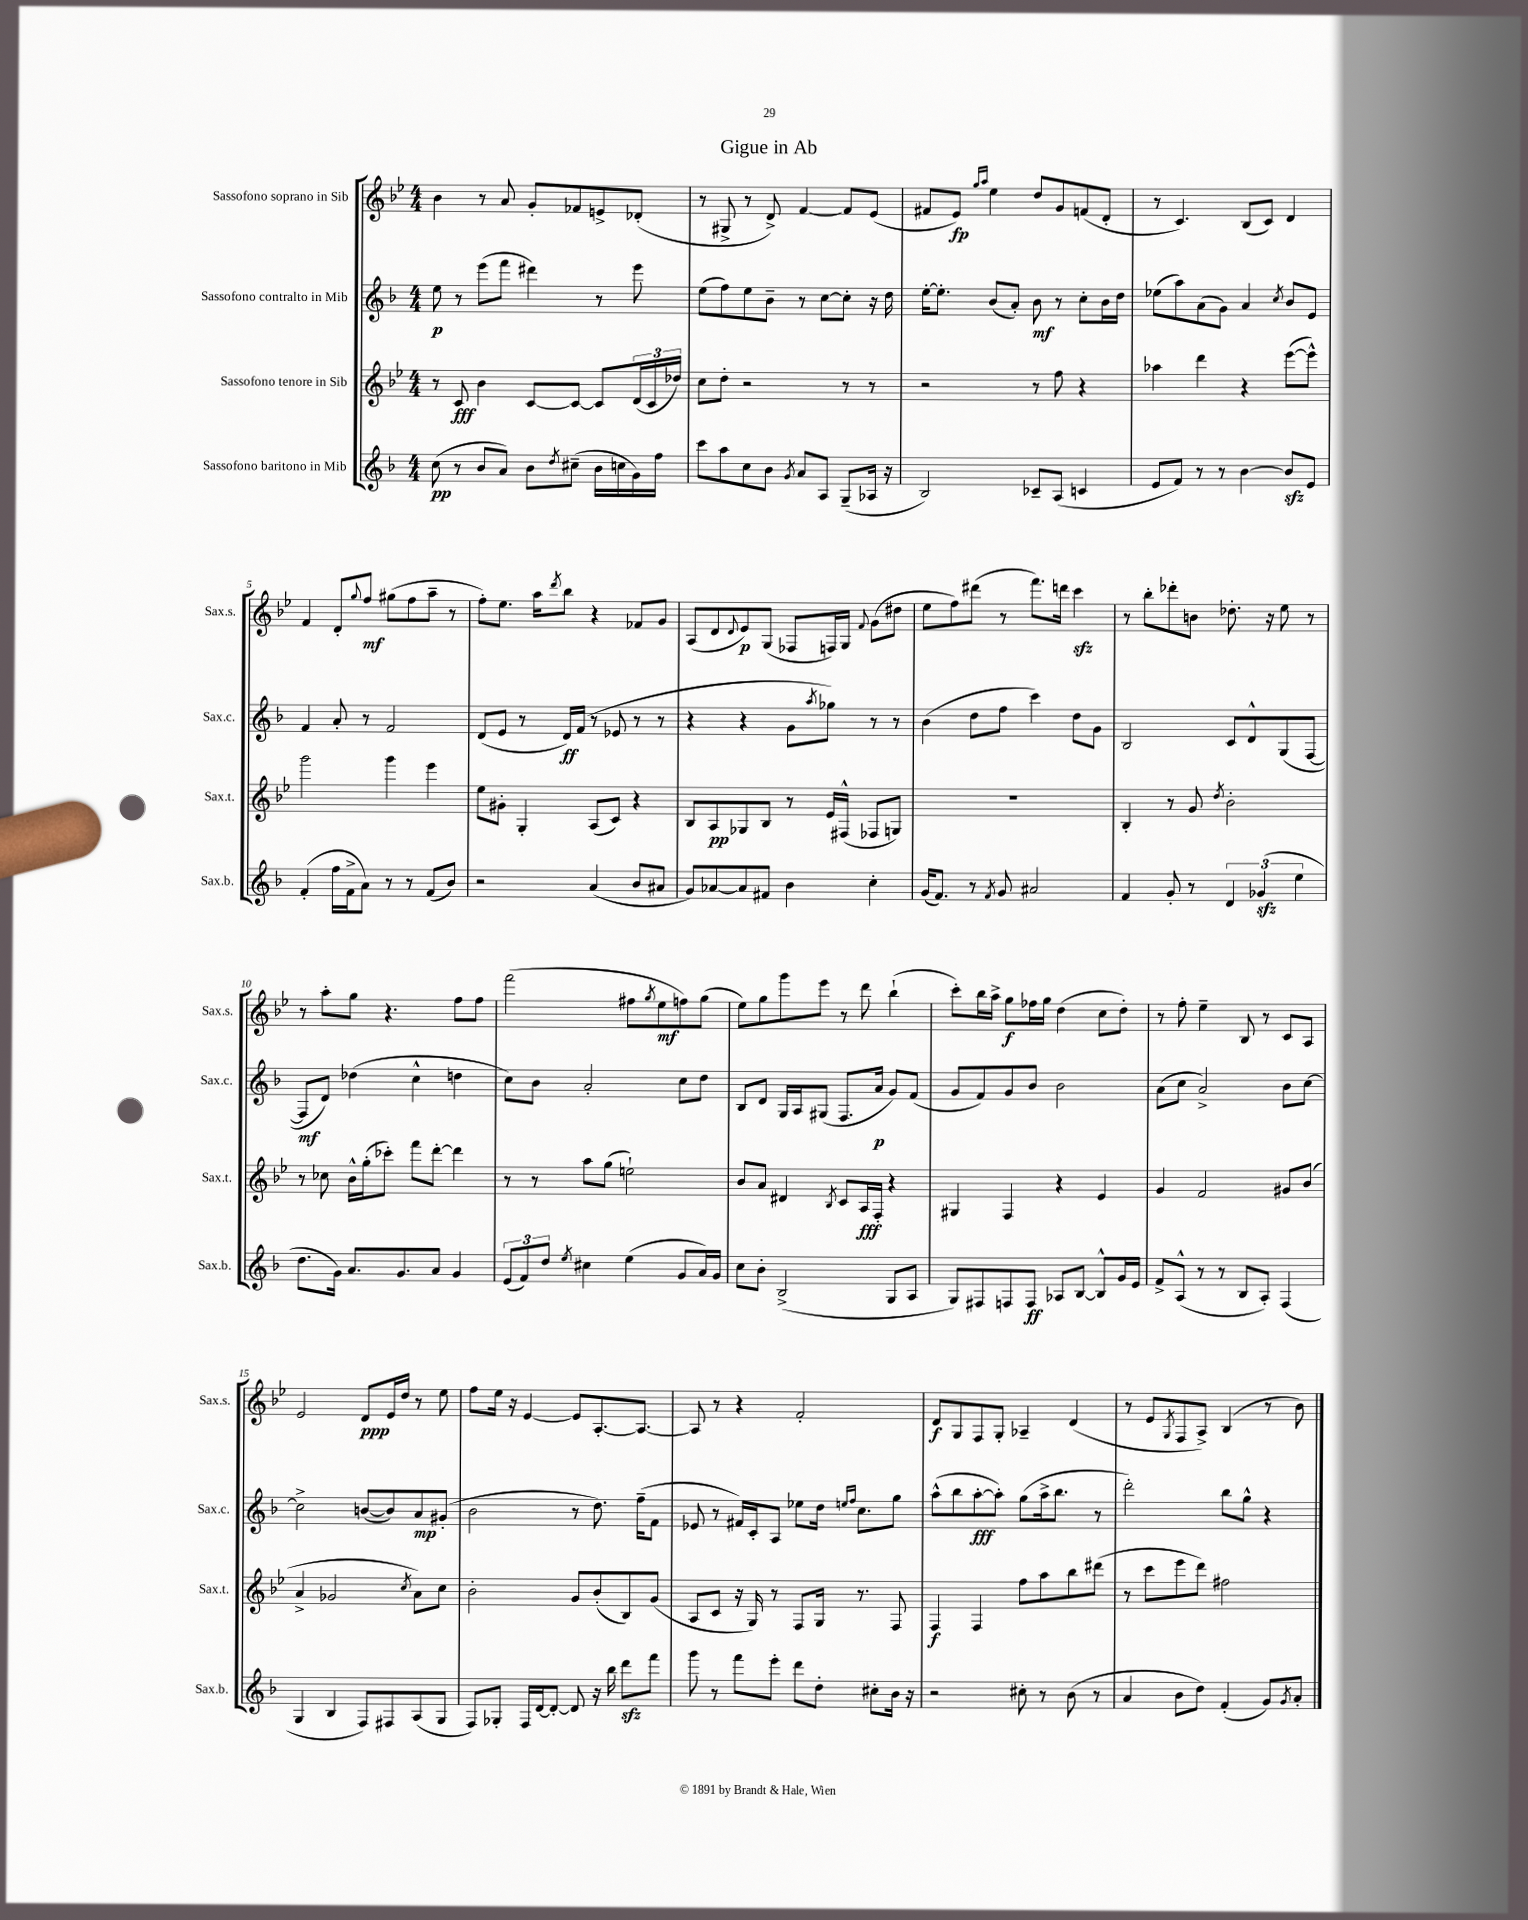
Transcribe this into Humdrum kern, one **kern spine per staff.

**kern	**kern	**kern	**kern
*staff4	*staff3	*staff2	*staff1
*clefG2	*clefG2	*clefG2	*clefG2
*k[b-]	*k[b-e-]	*k[b-]	*k[b-e-]
*M4/4	*M4/4	*M4/4	*M4/4
(8cc	8r	8ee	4b-
8r	8c	8r	.
8b-	4b-	(8eee	8r
8a)	.	8fff	8a
8b-	[8c	4ddd#)	8g'
8qdd	.	.	.
(8cc#~	8c_	.	8f-
16b-	8c]	8r	8e^
16cc	.	.	.
16g)	(24d	8eee	(8d-'
.	24c	.	.
16ff	.	.	.
.	24dd-)	.	.
=	=	=	=
8ccc	8cc	(8ee	8r
8aa	8dd'	8ff)	8G#^
8cc	2r	8ee	8r
8b-	.	8b-~	8d^)
8qg	.	.	.
8a	.	8r	[4f
8A	.	[8cc	.
(8G~	8r	8cc']	8f]
16A-	8r	16r	(8e-
16r	.	16dd	.
=	=	=	=
2B-)	2r	[16ee'	8f#
.	.	8.ee']	.
.	.	.	8e-)
.	.	.	16qqgg
.	.	.	16qqaa
.	.	(8b-	4ee-
.	.	8a')	.
8c-~	8r	8b-	8dd
(8A	8ff	8r	8g
4c	4r	8cc'	(8f
.	.	16b-	8d'
.	.	16dd	.
=	=	=	=
8e	4aa-	(8ee-	8r
8f)	.	8aa)	4.c)
8r	4ddd	(8a	.
8r	.	8g)	.
[4b-	4r	4a	(8B-
.	.	.	8c)
.	.	8qcc	.
8b-]	([8eee-	8b-	4d
8e	8eee-^^])	8e	.
=	=	=	=
(4f'	2ggg	4f	4f
16ff	.	8a'	8d'
16f^	.	.	.
.	.	.	8qqgg
8a)	.	8r	8ff
8r	4ggg	2f	(8gg#
8r	.	.	8ff
(8f	4eee-	.	8aa~
8b-)	.	.	8r
=	=	=	=
2r	8ee-	(8d	8ff')
.	8g#'	8e	8.ee-
.	4G'	8r	.
.	.	.	16aa
.	.	.	8qddd
.	.	16d)	8bb-
.	.	(16f	.
(4a	(8A	8r	4r
.	8c)	8e-	.
8b-	4r	8r	8f-
8a#	.	8r	8g
=	=	=	=
8g)	8B-	4r	(8A
[8a-	8A	.	8d
.	.	.	8qqd
8a-]	8G-	4r	8e-)
8f#	8B-	.	(8G
4b-	8r	8g	8F-
.	.	8qaa	.
.	16e-	8gg-)	16F)
.	(16F#^^	.	16G
.	.	.	8qqf
4cc'	8F-	8r	(8g
.	8G)	8r	8dd#
=	=	=	=
(16g	1r	(4b-	8ee-
8.f)	.	.	.
.	.	.	8ff)
8r	.	8dd	(8ddd#
8qf	.	.	.
8g	.	8ff	8r
2a#	.	4ccc)	8.fff)
.	.	.	16ddd
.	.	8dd	4ccc
.	.	8g	.
=	=	=	=
4f	4B-'	2B-	8r
.	.	.	8bb-'
8g'	8r	.	8ddd-'
8r	8g	.	8b
.	8qdd	.	.
6d	2b-'	8c	8.dd-'
.	.	8d^^	.
(6g-	.	.	.
.	.	.	16r
.	.	(8G	8ee-
6ee	.	.	.
.	.	[8F	8r
=	=	=	=
8.dd	8r	8F]	8r
.	8cc-	8d)	8aa'
16g)	.	.	.
8.a	16b-^^	(4dd-	8gg
.	(16gg'	.	.
.	8ccc-')	.	4.r
8.g	.	.	.
.	8fff	4cc^^	.
8a	[8ddd'	.	.
4g	4ddd]	4dd	8ff
.	.	.	8ff
=	=	=	=
(12e	8r	8cc)	(2fff
12f)	.	.	.
.	8r	8b-	.
12dd	.	.	.
8qee	.	.	.
4cc#	8aa	2a'	.
.	(8gg	.	.
(4ee	2ee`)	.	8ff#
.	.	.	8qgg
.	.	.	8ee-
8g	.	8cc	8ff)
16a)	.	8dd	(8gg
16g	.	.	.
=	=	=	=
8cc	8b-	8B-	8ee-)
8b-'	8a	8d	8gg
(2B-^	4d#	16G	8ggg
.	.	16A	.
.	.	(8G#	8eee-
.	8qB-	.	.
.	8c	8.F	8r
.	16A	.	8ddd
.	16F'	16a	.
8G	4r	8g)	(4bb-`
8A	.	(8f	.
=	=	=	=
8G)	4G#	8g	8ccc')
8F#	.	8f)	16bb-
.	.	.	16aa^
8F	4F	8g	8gg
8F	.	8b-	16ff-
.	.	.	16gg
8A-	4r	2b-	(4dd
[8B-	.	.	.
8B-^^]	4e-	.	8cc
16g	.	.	8dd')
16e	.	.	.
=	=	=	=
8f^	4g	(8a	8r
(8A^^	.	8cc	8ff'
8r	2f	2a^)	4ee-~
8r	.	.	.
8B-	.	.	8B-
8A')	.	.	8r
(4F	8g#	8b-	8c
.	(8b-	[8cc	8A
=	=	=	=
4G	4a^	2cc^]	2e-
4B-	2g-	.	.
8F)	.	([8b	8d
8F#	.	8b])	16e-
.	.	.	16dd
.	8qcc	.	.
(8A	8a)	8a	8r
8G	8cc	(8g#'	8ee-
=	=	=	=
8F)	2b-'	2b-	8ff
8G-'	.	.	16ee-
.	.	.	16r
16F	.	.	[4e-
[16d	.	.	.
8d'_	.	.	.
8d]	8g	8r	8e-]
16r	(8b-'	8.dd)	[8.A'
16bb-	.	.	.
8ddd	8B-)	.	.
.	.	(16ff~	8.A_
8fff	(8g	8f	.
=	=	=	=
8ggg	8A	8e-	8A]
8r	8c	8r	8r
8fff	16r	16f#)	4r
.	16G)	16c'	.
8eee'	8r	8A	.
8ddd	8F	8ee-	2f'
8dd'	16G	16dd	.
.	.	16qqee	.
.	.	16qqff	.
.	8.r	8.cc	.
8cc#'	.	.	.
16b-	8F	8gg	.
16r	.	.	.
=	=	=	=
2r	4F	(8aa^^	8d
.	.	8bb-	8G
.	4F	[8aa'	8F
.	.	8aa'])	8G'
8cc#'	8ff	(8gg	4A-~
8r	8aa	16aa^	.
.	.	8.bb-	.
(8b-	8bb-	.	(4d
8r	(8ddd#	8r	.
=	=	=	=
4a	8r	2ddd')	8r
.	8ccc	.	8e-
.	.	.	8qG
8b-	8eee-	.	8F
8dd)	8ddd)	.	8A^)
(4f'	2ff#	8bb-	(4B-
.	.	8gg^^	.
8g)	.	4r	8r
8qg	.	.	.
8a'	.	.	8b-)
==	==	==	==
*-	*-	*-	*-
